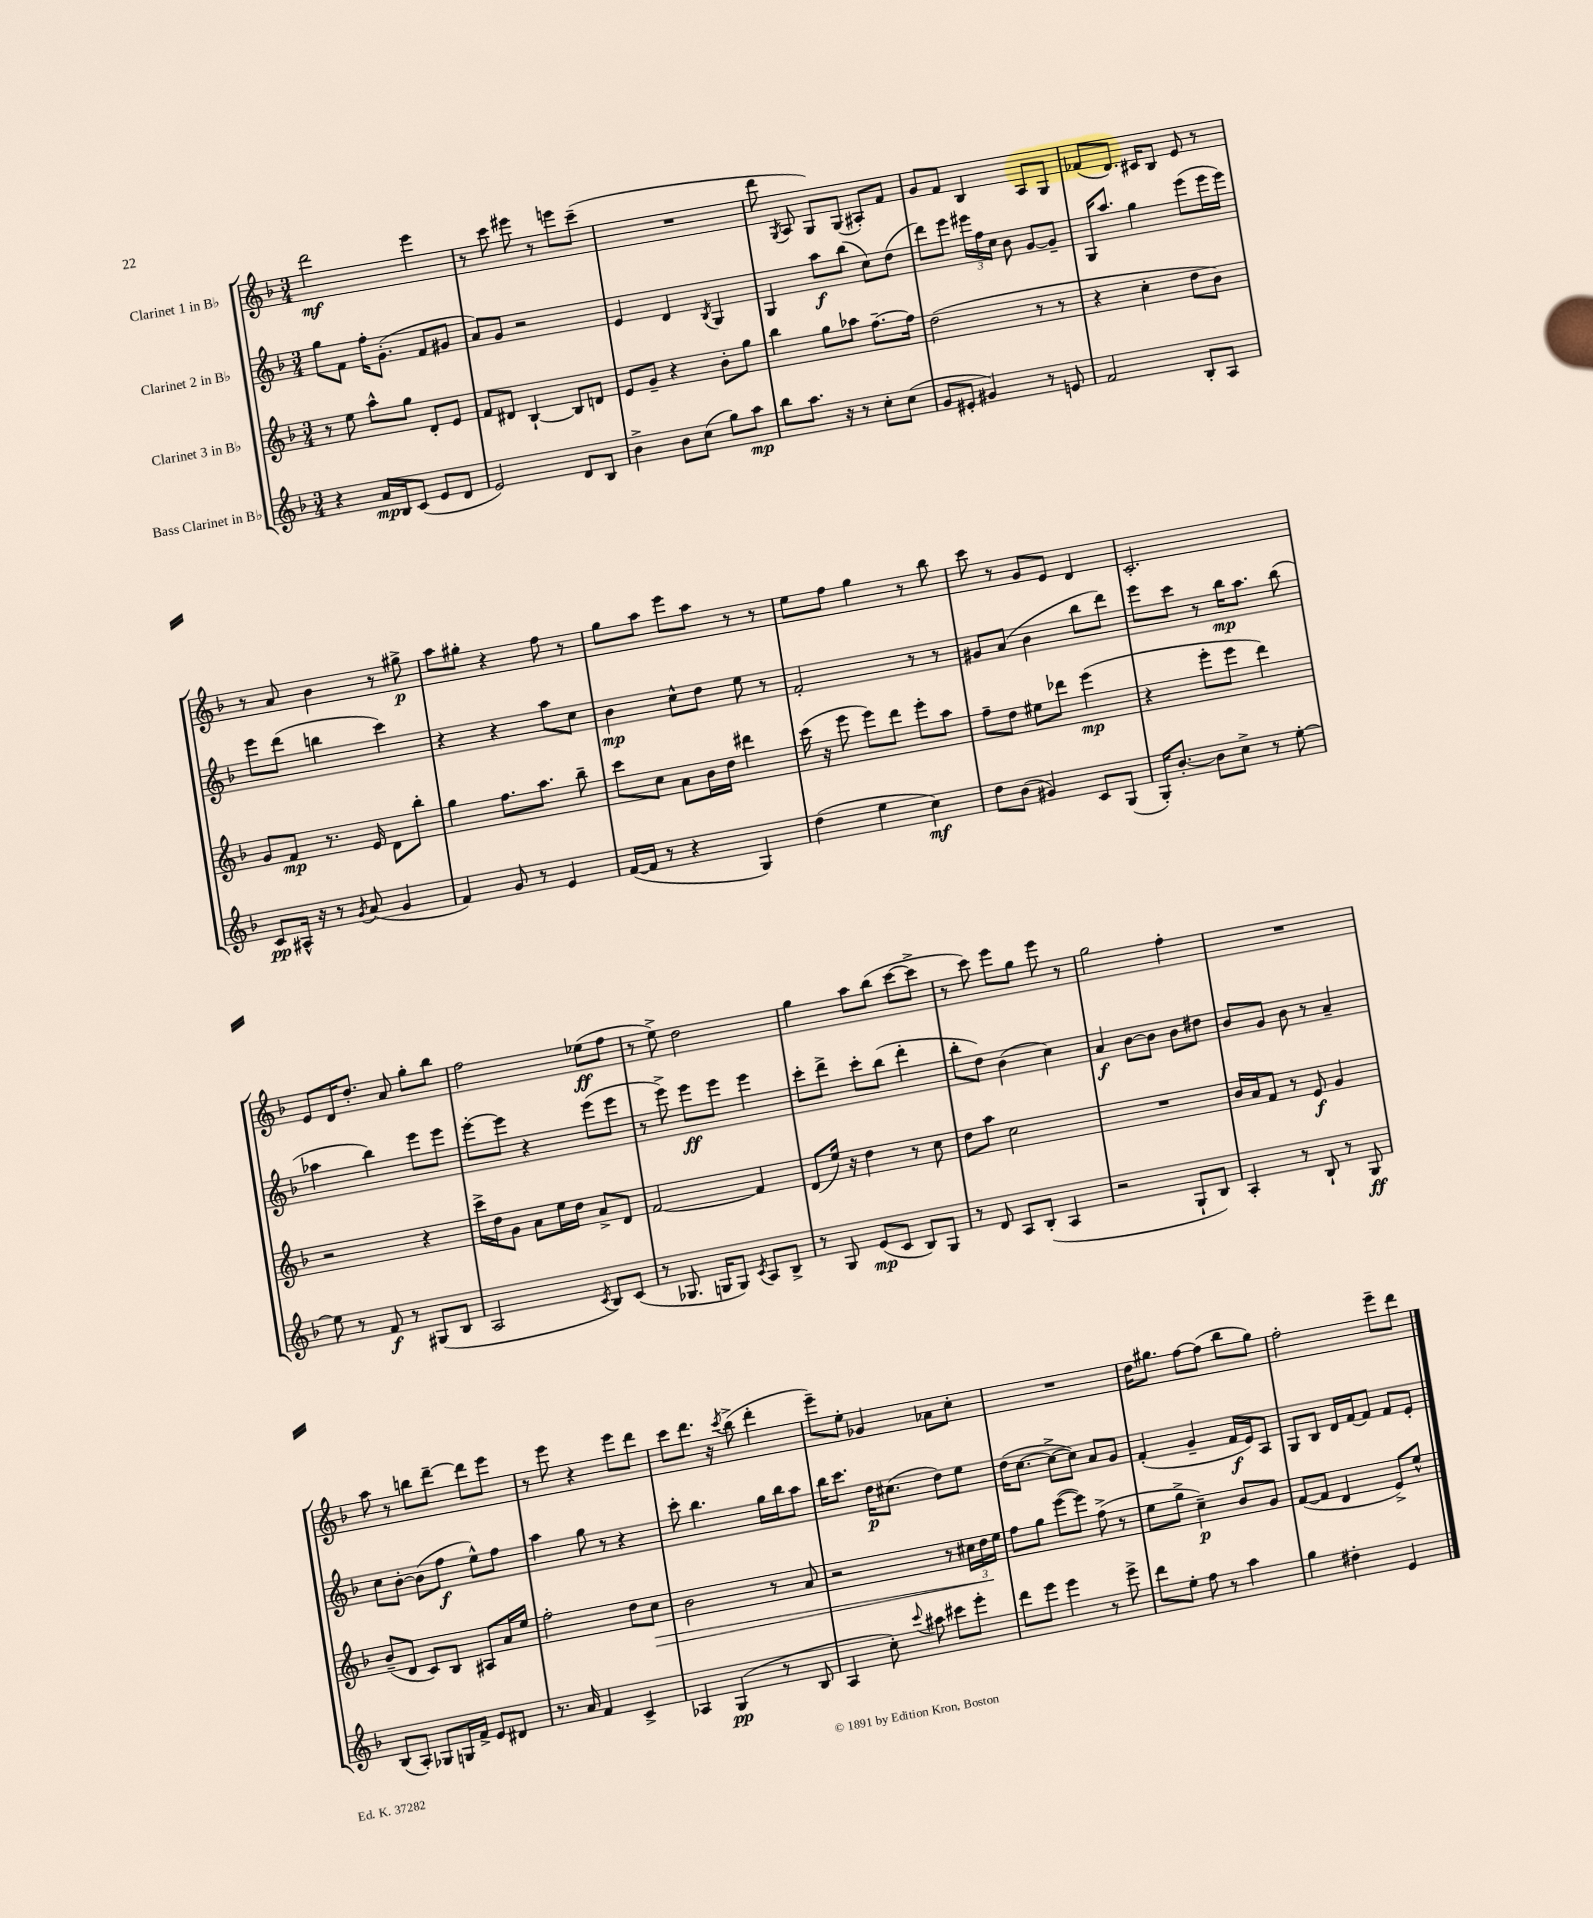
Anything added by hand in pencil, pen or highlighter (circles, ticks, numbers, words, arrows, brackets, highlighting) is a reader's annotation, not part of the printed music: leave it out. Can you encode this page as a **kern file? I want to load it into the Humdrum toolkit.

**kern	**dynam	**kern	**dynam	**kern	**dynam	**kern	**dynam
*part4	*part4	*part3	*part3	*part2	*part2	*part1	*part1
*staff4	*staff4	*staff3	*staff3	*staff2	*staff2	*staff1	*staff1
*I"Bass Clarinet in B♭	*	*I"Clarinet 3 in B♭	*	*I"Clarinet 2 in B♭	*	*I"Clarinet 1 in B♭	*
*clefG2	*	*clefG2	*	*clefG2	*	*clefG2	*
*k[b-]	*	*k[b-]	*	*k[b-]	*	*k[b-]	*
*M3/4	*	*M3/4	*	*M3/4	*	*M3/4	*
=1	=1	=1	=1	=1	=1	=1	=1
4r	.	8r	.	8gg\L	.	2ddd\	mf
.	.	8ee\	.	8f\J	.	.	.
16a/LL	mp	8aa^^\L	.	16ff'\KL	.	.	.
16B-/J	.	.	.	(8.g'\J	.	.	.
(8c/J	.	8gg\J	.	.	.	.	.
8e/L	.	8d'/L	.	8f/L	.	4eee\	.
8d/J	.	8e/J	.	8g#X/J	.	.	.
=2	=2	=2	=2	=2	=2	=2	=2
2e/)	.	8f/L	.	8a/L)	.	8r	.
.	.	8d#X/J	.	8g/J	.	8ccc\	.
.	.	[4B-`/	.	2r	.	8eee#X\	.
.	.	.	.	.	.	8r	.
8d/L	.	8B-/L]	.	.	.	8eeen\L	.
8B-/J	.	8dn/J	.	.	.	(8ccc~\J	.
=3	=3	=3	=3	=3	=3	=3	=3
4b-^\	.	8e/L	.	4e/	.	2.r	.
.	.	8g~/J	.	.	.	.	.
8b-\L	.	4r	.	4d/	.	.	.
(8cc\J	.	.	.	.	.	.	.
.	.	.	.	8qB-/	.	.	.
8gg\L)	.	8b-'\L	.	4G/	.	.	.
8aa\J	mp	8gg\J	.	.	.	.	.
=4	=4	=4	=4	=4	=4	=4	=4
8bb-\L	.	4bb-\	.	4G/	.	8ddd\	.
.	.	.	.	.	.	8qG/	.
8.aa\J	.	.	.	.	.	8A/	.
.	.	8gg\L	.	8aa\L	f	8G/L)	.
16r	.	.	.	.	.	.	.
8r	.	8aa-X\J	.	(8bb-\J	.	(8G/J	.
8cc'\L	.	[8.ff~\L	.	8cc\L)	.	8A#X'/L)	.
(8cc\J	.	.	.	(8dd\J	.	8f/J	.
.	.	16ff\Jk]	.	.	.	.	.
=5	=5	=5	=5	=5	=5	=5	=5
8g/L	.	(2dd\	.	8ddd\L)	.	8g/L	.
8e#X'/J	.	.	.	8eee\J	.	8f/J	.
4g#X/)	.	.	.	24eee#X\LL	.	4B-/	.
.	.	.	.	24ff\	.	.	.
.	.	.	.	24cc\JJ	.	.	.
.	.	.	.	8b-\	.	.	.
8r	.	8r	.	[8g/L	.	8A/L	.
8en/	.	8r	.	8g~/J]	.	8G/J	.
=6	=6	=6	=6	=6	=6	=6	=6
2f/	.	4r	.	16G/KL	.	(8f-X/L	.
.	.	.	.	8.aa/J	.	.	.
.	.	.	.	.	.	8.d/J)	.
.	.	4cc'\	.	4gg\	.	.	.
.	.	.	.	.	.	16c#X/KL	.
.	.	.	.	.	.	8B-/J	.
8B-'/L	.	8dd\L	.	(8eee\L	.	8e/	.
8A/J	.	8b-\J)	.	16eee\L	.	8r	.
.	.	.	.	16eee\JJ)	.	.	.
!!LO:LB:g=z
=7	=7	=7	=7	=7	=7	=7	=7
8c/L	pp	8g/L	.	8eee\L	.	8r	.
16A#X^^/Jk	.	8f/J	mp	(8ddd\J	.	8a/	.
16r	.	.	.	.	.	.	.
8r	.	8.r	.	4bbn\	.	4b-\	.
8qg/	.	.	.	.	.	.	.
(8a/	.	.	.	.	.	.	.
.	.	16e/	.	.	.	.	.
4g/	.	8d\L	.	4ccc\)	.	8r	.
.	.	8bb-'\J	.	.	.	8gg#X^\	p
=8	=8	=8	=8	=8	=8	=8	=8
4f/)	.	4gg\	.	4r	.	8aa\L	.
.	.	.	.	.	.	8gg#X'\J	.
8g/	.	8.ff\L	.	4r	.	4r	.
8r	.	.	.	.	.	.	.
.	.	8.aa\J	.	.	.	.	.
4e/	.	.	.	8aa\L	.	8ff\	.
.	.	8bb-~\	.	8cc\J	.	8r	.
=9	=9	=9	=9	=9	=9	=9	=9
([16f/LL	.	8ccc\L	.	4b-\	mp	8gg\L	.
16f/JJ]	.	.	.	.	.	.	.
8r	.	8cc\J	.	.	.	8aa\J	.
4r	.	8a\L	.	8cc^^\L	.	8eee\L	.
.	.	16b-\L	.	8dd\J	.	8aa\J	.
.	.	16dd\JJ	.	.	.	.	.
4G/)	.	4ddd#X\	.	8ee\	.	8r	.
.	.	.	.	8r	.	8r	.
=10	=10	=10	=10	=10	=10	=10	=10
(4dd\	.	(16ccc\	.	2f'/	.	8ee\L	.
.	.	16r	.	.	.	.	.
.	.	8eee\	.	.	.	8ff\J	.
4ee\	.	8eee\L)	.	.	.	4gg\	.
.	.	8ddd\J	.	.	.	.	.
4cc\)	mf	8eee'\L	.	8r	.	8r	.
.	.	8aa\J	.	8r	.	8bb-\	.
=11	=11	=11	=11	=11	=11	=11	=11
8dd\L	.	8ff~\L	.	8g#X/L	.	8ccc\	.
(8b-\J	.	8dd\J	.	(8a/J	.	8r	.
4g#X/)	.	8ee#X\L	.	4b-\	.	8g/L	.
.	.	8ddd-X\J	.	.	.	8e/J	.
8c/L	.	(4eee\	mp	8bb-\L	.	4d/	.
(8G/J	.	.	.	8ddd\J)	.	.	.
=12	=12	=12	=12	=12	=12	=12	=12
16G'/KL)	.	4r	.	8eee\L	.	2.c'/	.
[8.b-'/J	.	.	.	.	.	.	.
.	.	.	.	8ccc\J	.	.	.
8b-\L]	.	8eee'\L	.	8r	.	.	.
8cc^\J	.	8eee\J	.	16bb-\KL	mp	.	.
.	.	.	.	8.aa\J	.	.	.
8r	.	4ddd\)	.	.	.	.	.
[8ee'\	.	.	.	(8bb-\	.	.	.
!!LO:LB:g=z
=13	=13	=13	=13	=13	=13	=13	=13
8ee\]	.	2r	.	4aa-X\	.	8e/L	.
8r	.	.	.	.	.	16d/K	.
.	.	.	.	.	.	8.dd'/J	.
8f/	f	.	.	4bb-\)	.	.	.
8r	.	.	.	.	.	8a/	.
(8G#X/L	.	4r	.	8eee\L	.	8gg'\L	.
8B-/J	.	.	.	8eee\J	.	8bb-\J	.
=14	=14	=14	=14	=14	=14	=14	=14
2A/	.	16ccc^\LL	.	[8eee'\L	.	2ff\	.
.	.	16dd\J	.	.	.	.	.
.	.	8g\J	.	8eee\J]	.	.	.
.	.	8a\L	.	4r	.	.	.
.	.	16ee\L	.	.	.	.	.
.	.	16dd\JJ	.	.	.	.	.
8qc/	.	.	.	.	.	.	.
8B-/L)	.	8a^/L	.	(8eee\L	.	(8ee-X\L	ff
(8c/J	.	8d/J	.	8eee\J	.	8ff\J	.
=15	=15	=15	=15	=15	=15	=15	=15
8r	.	[2f/	.	8r	.	8r	.
8.G-X/	.	.	.	8eee^\)	.	8ee^\)	.
.	.	.	.	8eee\L	ff	2dd\	.
16Gn/KL	.	.	.	.	.	.	.
8G/J)	.	.	.	8eee\J	.	.	.
8qc/	.	.	.	.	.	.	.
8A/L	.	4f/]	.	4eee\	.	.	.
8B-^/J	.	.	.	.	.	.	.
=16	=16	=16	=16	=16	=16	=16	=16
8r	.	(8d/L	.	8ccc'\L	.	4gg\	.
8G/	.	16ee/Jk)	.	8ddd^\J	.	.	.
.	.	16r	.	.	.	.	.
(8e/L	mp	4dd\	.	8ccc'\L	.	8aa\L	.
8c/J	.	.	.	(8bb-\J	.	(8bb-\J	.
8B-/L)	.	8r	.	4ddd'\	.	[8ccc\L	.
8G/J	.	8cc\	.	.	.	8ccc^\J]	.
=17	=17	=17	=17	=17	=17	=17	=17
8r	.	8dd\L	.	8bb-'\L	.	8r	.
8d/	.	8aa\J	.	8dd\J)	.	8ccc\)	.
8A/L	.	2cc\	.	(4b-\	.	8eee\L	.
(8B-'/J	.	.	.	.	.	8gg\J	.
4A/	.	.	.	4cc\)	.	8eee\	.
.	.	.	.	.	.	8r	.
=18	=18	=18	=18	=18	=18	=18	=18
2r	.	2.r	.	4a/	f	2gg\	.
.	.	.	.	[8b-\L	.	.	.
.	.	.	.	8b-\J]	.	.	.
8G`/L	.	.	.	8b-\L	.	4ff'\	.
8B-/J)	.	.	.	8dd#X\J	.	.	.
=19	=19	=19	=19	=19	=19	=19	=19
4A'/	.	16b-/LL	.	8b-/L	.	2.r	.
.	.	16a/J	.	.	.	.	.
.	.	8f/J	.	8g/J	.	.	.
8r	.	8r	.	8b-\	.	.	.
8B-`/	.	8e/	f	8r	.	.	.
8r	.	4g/	.	4a~/	.	.	.
8G/	ff	.	.	.	.	.	.
!!LO:LB:g=z
=20	=20	=20	=20	=20	=20	=20	=20
(8B-/L	.	(8b-~/L	.	8cc\L	.	8aa\	.
8A'/J)	.	8d/J	.	[8b-'\J	.	8r	.
8G-X/L	.	8c/L)	.	(8b-\L]	.	8bbn\L	.
16Gn/L	.	8B-/J	.	8ff\J	f	[8ddd~\J	.
16f^/JJ	.	.	.	.	.	.	.
8e/L	.	8A#X/L	.	8ee^^\L)	.	8ddd\L]	.
8d#X/J	.	16a/L	.	8ff\J	.	8eee\J	.
.	.	16ee/JJ	.	.	.	.	.
=21	=21	=21	=21	=21	=21	=21	=21
8.r	.	2ff'\	.	4aa\	.	8r	.
.	.	.	.	.	.	8eee\	.
16a/	.	.	.	.	.	.	.
4f/	.	.	.	8gg\	.	4r	.
.	.	.	.	8r	.	.	.
4c^/	.	8dd\L	.	4r	.	8eee\L	.
!	!	!	!LO:HP:b	!	!	!	!
.	.	8cc\J	>	.	.	8ddd\J	.
=22	=22	=22	=22	=22	=22	=22	=22
4A-X/	.	2b-\	.	8ccc'\	.	8ccc\L	.
.	.	.	.	4.bb-\	.	8.ddd\J	.
(4G/	pp	.	.	.	.	.	.
.	.	.	.	.	.	16r	.
.	.	.	.	.	.	8qccc/	.
.	.	.	.	.	.	(8bb-^\	.
8r	.	8r	.	16gg\LL	.	4ddd'\	.
.	.	.	.	16bb-\J	.	.	.
8B-/	.	8a/	.	8aa\J	.	.	.
=23	=23	=23	=23	=23	=23	=23	=23
4A/	.	2r	.	16bb-\KL	.	8eee~\L)	.
.	.	.	.	8.ccc\J	.	.	.
.	.	.	.	.	.	8ee'\J	.
8cc'\)	.	.	.	16dd\KL	p	4g-X/	.
.	.	.	.	(8.cc#X\J	.	.	.
8qqccc/	.	.	.	.	.	.	.
8aa#X\	.	.	.	.	.	.	.
8ccc#X\L	.	8r	.	8dd\L)	.	8a-X\L	.
8eee'\J	.	24cc#X\LL	.	8ee\J	.	8cc'\J	.
.	.	24dd\	.	.	.	.	.
.	.	24ee\JJ	]	.	.	.	.
=24	=24	=24	=24	=24	=24	=24	=24
8ddd\L	.	8ff\L	.	(16dd\KL	.	2.r	.
.	.	.	.	[8.cc\J	.	.	.
8eee\J	.	8gg\J	.	.	.	.	.
4eee\	.	([8eee\L	.	8cc^\L_	.	.	.
.	.	8eee\J])	.	8cc\J])	.	.	.
8r	.	(8ff^\	.	8a/L	.	.	.
8eee^\	.	8r	.	8g/J	.	.	.
=25	=25	=25	=25	=25	=25	=25	=25
8ddd\L	.	8ee\L	.	(4f'/	.	16dd\KL	.
.	.	.	.	.	.	8.gg#X\J	.
8ee'\J	.	8gg^\J	.	.	.	.	.
8ff\	.	4cc~\)	p	4g~/	.	[8ff\L	.
8r	.	.	.	.	.	(8ff\J]	.
4aa\	.	8b-/L	.	16f/LL	f	8bb-\L	.
.	.	.	.	16e/J)	.	.	.
.	.	8g/J	.	8A/J	.	8gg#\J)	.
=26	=26	=26	=26	=26	=26	=26	=26
4gg\	.	([8f/L	.	8G/L	.	2ff'\	.
.	.	8f/J]	.	8B-/J	.	.	.
4dd#X'\	.	4d/	.	16d/LL	.	.	.
.	.	.	.	[16f/J	.	.	.
.	.	.	.	8f/J]	.	.	.
4e/	.	8e^/L)	.	8f/L	.	8eee~\L	.
.	.	8ee^^/J	.	8e'/J	.	8ddd\J	.
==	==	==	==	==	==	==	==
*-	*-	*-	*-	*-	*-	*-	*-
